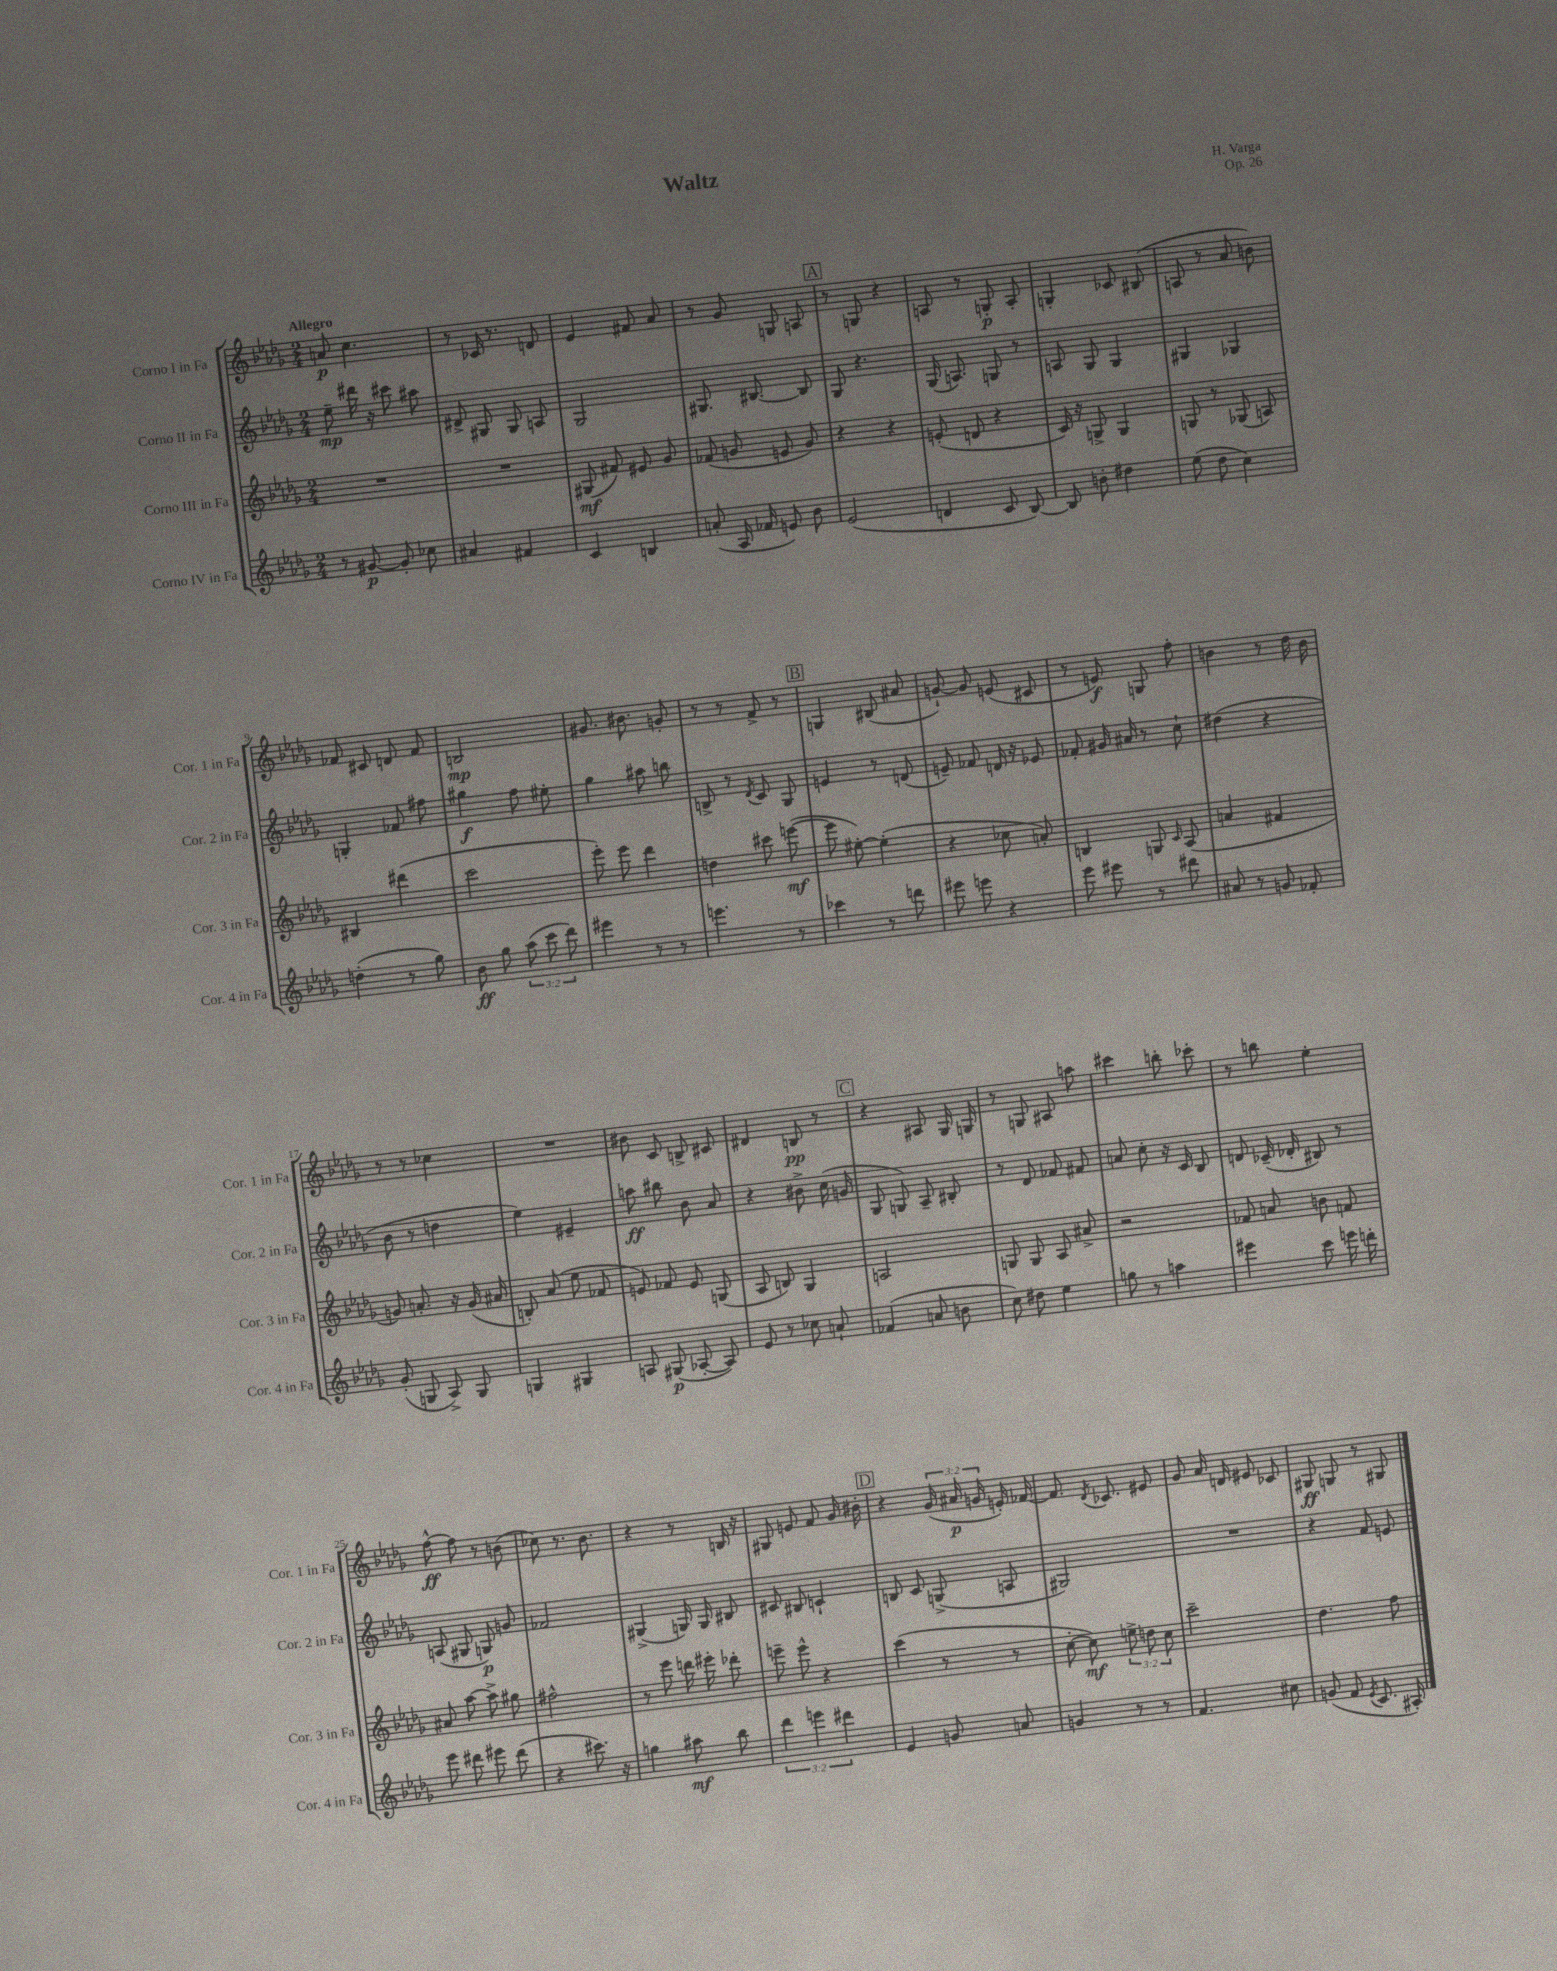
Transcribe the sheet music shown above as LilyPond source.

\header { title = "Waltz" composer = "H. Varga" opus = "Op. 26" }
<<
\new StaffGroup <<
\new Staff = "s0" \with { instrumentName = "Corno I in Fa" shortInstrumentName = "Cor. 1 in Fa" } {
    \clef treble \key des \major \numericTimeSignature \time 2/4 \override Staff.TupletNumber.text = #tuplet-number::calc-fraction-text \tempo "Allegro"
    \autoBeamOff a'8\p c''4. |
    r8 ces'16 r8. d'8 |
    ees'4 fis'8 aes'8 |
    r8 ges'8 g8 a8 |
    \mark \markup { \box "A" } r8 g8 r4 |
    a8 r8 g8-.\p a8-. |
    g4-. ces'8 bis8( |
    a8 r8 aes'8 b'8) |
    fes'8 cis'8 d'8 fes'8 |
    b2\mp |
    gis'8. bis'8. g'8-. |
    r8 r8 f'8-> r8 |
    \mark \markup { \box "B" } g4 bis8( ais'8 |
    g'8~-!) g'8 e'8( cis'8 |
    r8 e'8\f) g8 f''8-. |
    b'4 r8 des''16 b'16 |
    r8 r8 ces''4 |
    R2 |
    bis'8 c'8 b8-> cis'8 |
    dis'4 b8\pp r8 |
    \mark \markup { \box "C" } r4 ais8 ges16 g16 |
    r8 g8 ais8 a''8 |
    cis'''4 b''8-. ces'''8-. |
    r8 b''8 ees''4-. |
    f''8~-^\ff f''8 r8 b'8( |
    ces''8) r8. bes'8. |
    r4 r8 b16 r16 |
    gis8 e'8 f'8 ges'16 bis'16-. |
    \mark \markup { \box "D" } r4 \tuplet 3/2 { ges'16( ais'16\p g'16 } e'16-.) fes'16~ |
    fes'8. \acciaccatura { des'8 } ces'8. eis'8 |
    ges'8 aes'16 d'16 eis'8 ces'8 |
    gis8\ff g8 r8 gis8 \bar "|." |
}
\new Staff = "s1" \with { instrumentName = "Corno II in Fa" shortInstrumentName = "Cor. 2 in Fa" } {
    \clef treble \key des \major \numericTimeSignature \time 2/4
    \autoBeamOff ees''8--\mp dis'''16 r16 cis'''8 ais''8 |
    dis'8-> gis8 gis8 a8 |
    ges2 |
    gis8. bis8.~ bis8 |
    \mark \markup { \box "A" } ges8 r4. |
    ges16( a8.) g8 r8 |
    a8 ges8 ges4 |
    gis4 ges4 |
    g4-. fes'8 fis''8 |
    gis''4\f f''8 eis''8-. |
    ges''4 ais''8 b''8 |
    b8-> r8 \acciaccatura { des'8 } c'8 ges8 |
    \mark \markup { \box "B" } e'4 r8 d'8( |
    e'8--) fes'8 d'16 r16 ees'8 |
    fes'8-. gis'16 ais'16 r8 c''8-! |
    dis''4( r4 |
    bes'8 r8 d''4 |
    ees''4) eis'4-- |
    a''8\ff bis''8 bes'8 aes'8 |
    r4 bis'8-> c''16( g'16 |
    \mark \markup { \box "C" } ges8 g8) aes8-- bis8-. |
    r8 des'8 fes'8 fis'8 |
    a'8 c''8-. r16 c'16 bes8 |
    d'8 ces'16--( des'16-. bis8) r8 |
    a8( gis8 g8\p) g'8 |
    fes'2 |
    gis4->( g16) g16 bis8 |
    cis'8 bis8 c'4-! |
    \mark \markup { \box "D" } b8 c'8 g8->( a8 |
    gis2) |
    R2 |
    r4 f'8 e'8 \bar "|." |
}
\new Staff = "s2" \with { instrumentName = "Corno III in Fa" shortInstrumentName = "Cor. 3 in Fa" } {
    \clef treble \key des \major \numericTimeSignature \time 2/4 \override Staff.TupletNumber.text = #tuplet-number::calc-fraction-text
    \autoBeamOff R2 |
    R2 |
    gis8\mf( fis'8) eis'8 ges'8 |
    fes'8( g'8 e'8 g'8) |
    \mark \markup { \box "A" } r4 r4 |
    e'8-.( d'8 r4 |
    c'16) r16 g8-> g4 |
    g8 r8 ges8( a8) |
    bis4 dis'''4( |
    c'''2 |
    ees'''8-.) ees'''8 des'''4 |
    d''4 cis'''8 e'''8~\mf( |
    \mark \markup { \box "B" } e'''8 eis''8~-.) eis''4-.( |
    r4 ces''8 a'8-.) |
    b4 g8 \grace { c'16 } aes8( |
    a'4 fis'4 |
    g'8) a'8.-. r16 g'16( ais'16 |
    b8-.) aes'8( ees''8 fes'8 |
    e'8) fes'8 e'8 g8( |
    aes8 b8) ges4 |
    \mark \markup { \box "C" } a2 |
    g8 g8 aes8 ais'8-> |
    r2 |
    fes'8 a'8 b'8 f'8 |
    ais'8 aes''8~ aes''8-> gis''8 |
    fis''2-^ |
    r8 ees'''8 d'''16 eis'''16-. des'''8-. |
    e'''8-- e'''8-^ r4 |
    \mark \markup { \box "D" } c'''4( r8 r8 |
    c''8~-. c''8\mf) \tuplet 3/2 { e''8-> d''8 c''8 } |
    c'''2-- |
    des''4. f''8 \bar "|." |
}
\new Staff = "s3" \with { instrumentName = "Corno IV in Fa" shortInstrumentName = "Cor. 4 in Fa" } {
    \clef treble \key des \major \numericTimeSignature \time 2/4 \override Staff.TupletNumber.text = #tuplet-number::calc-fraction-text
    \autoBeamOff r8 gis'8~\p gis'8-. ces''8 |
    ais'4 fis'4 |
    c'4 b4 |
    a'8-.( aes16 fes'16 e'8) bes'8 |
    \mark \markup { \box "A" } ees'2( |
    d'4 c'8 bes8~) |
    bes8 b'8-. dis''4 |
    ees''8( des''8 c''4) |
    d''4-.( r8 ges''8) |
    bes'8\ff ges''8 \tuplet 3/2 { aes''8( c'''8 des'''8) } |
    eis'''4 r8 r8 |
    e'''4. r8 |
    \mark \markup { \box "B" } ces'''4 r8 d'''8 |
    eis'''8 e'''8 r4 |
    ees'''8 eis'''8 r8 dis'''8 |
    ais'8 r8 g'8 fes'8-. |
    ges'8-.( g8 aes8->) g8 |
    g4 gis4 |
    a8 gis8\p( aes8~-. aes8) |
    ees'8 r8 ces''8 a'8-! |
    \mark \markup { \box "C" } fes'4( a'8 b'8 |
    c''8) dis''8 ees''4 |
    g''8 r8 a''4 |
    eis'''4 c'''8 e'''16 d'''16-. |
    ees'''8 dis'''8 eis'''8 dis'''8( |
    r4 cis'''8.) r16 |
    g''4 ais''8\mf bes''8 |
    \tuplet 3/2 { des'''4 e'''4 dis'''4 } |
    \mark \markup { \box "D" } ees'4 g'8 a'8 |
    g'4 r8 r8 |
    f'4. cis''8 |
    g'8( f'8 \acciaccatura { ees'8 } c'8. ais16-.) \bar "|." |
}
>>
>>
